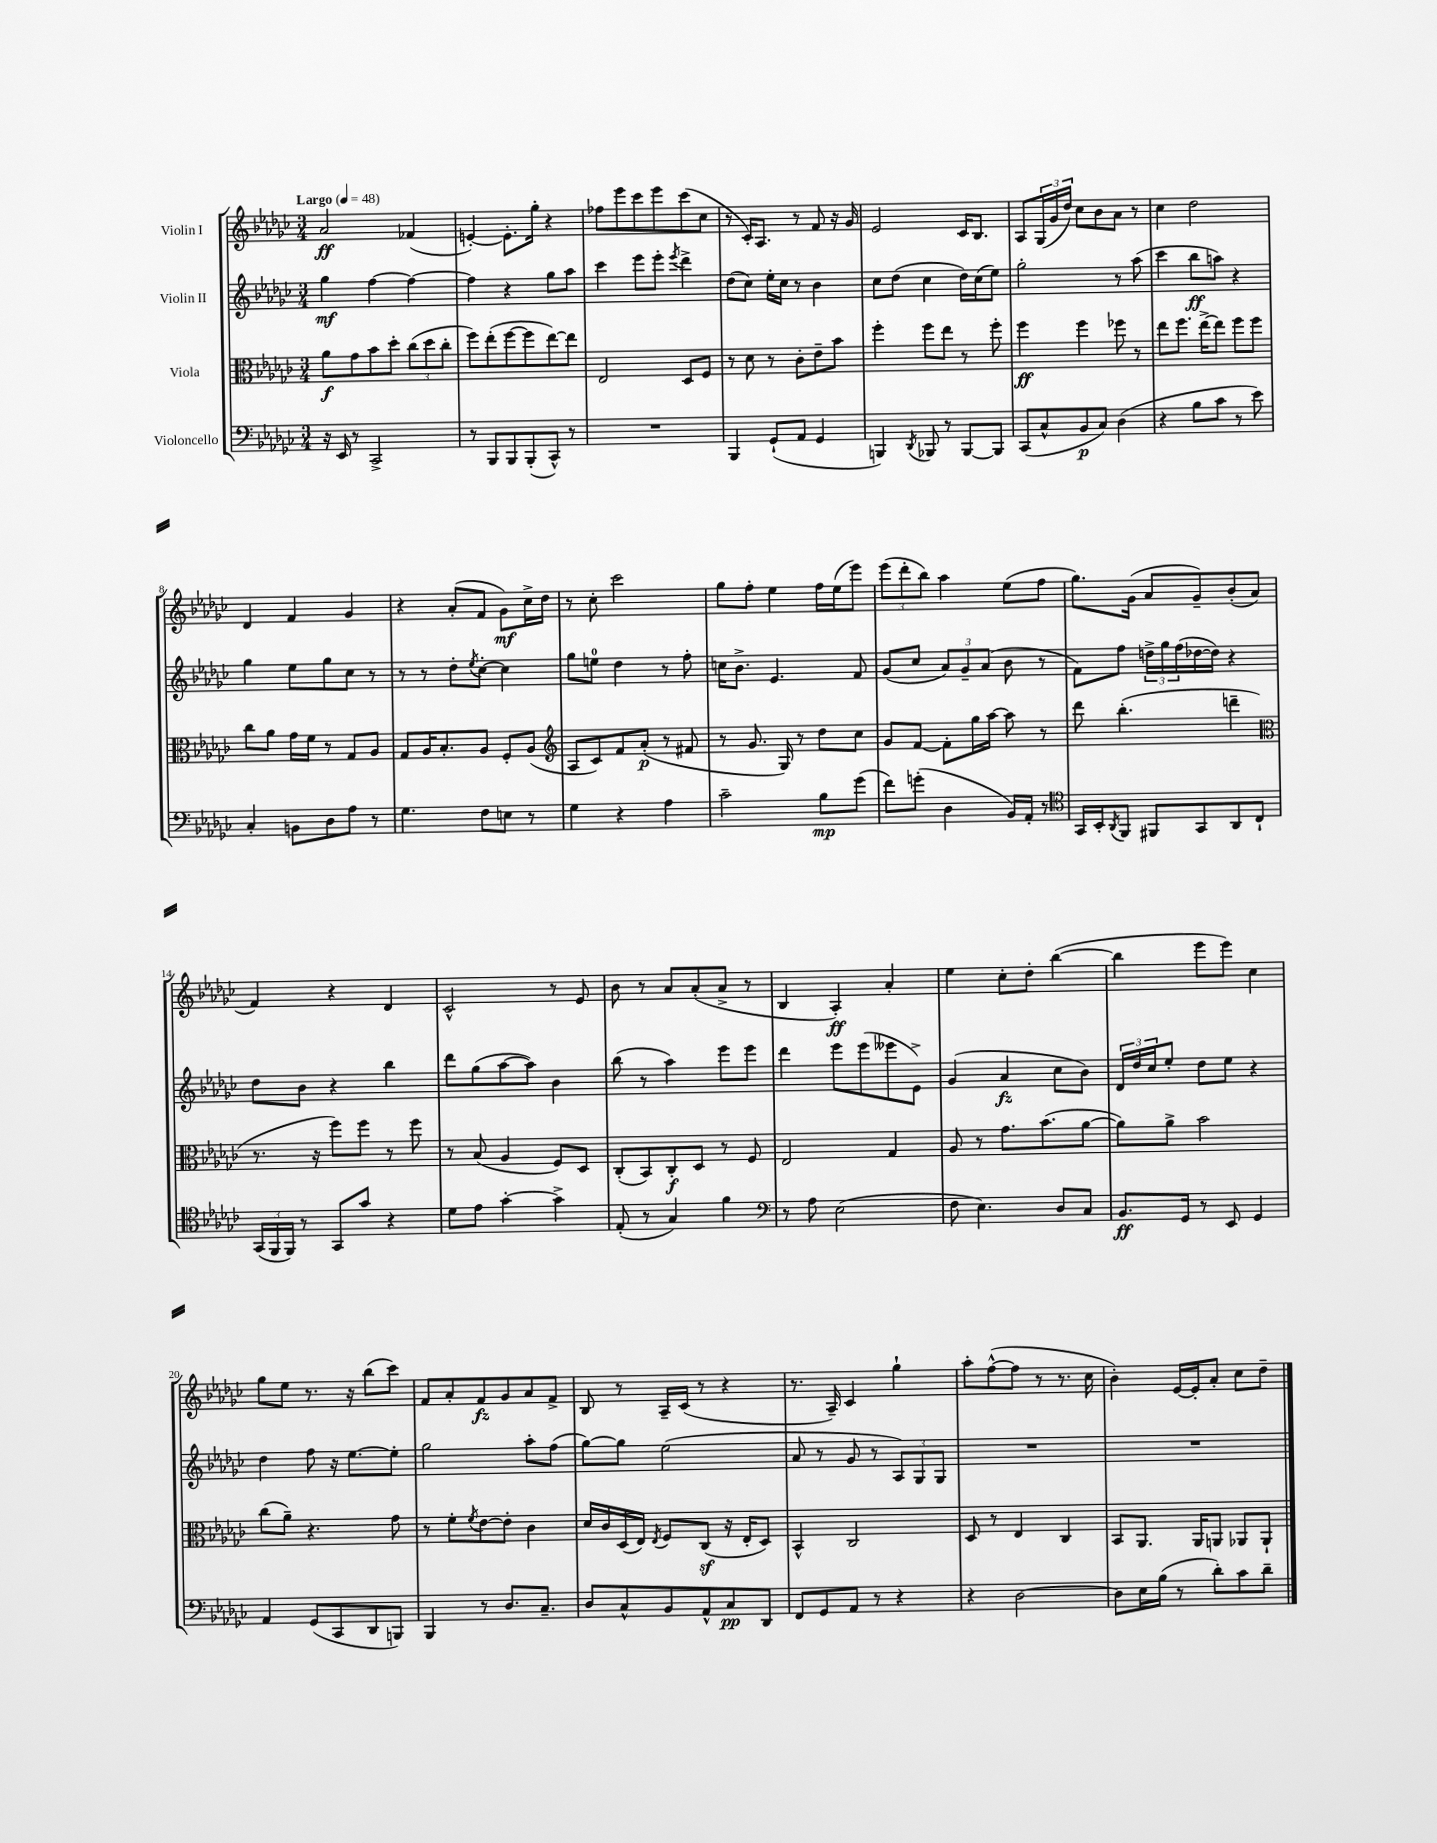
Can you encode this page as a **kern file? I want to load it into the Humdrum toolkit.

**kern	**dynam	**kern	**dynam	**kern	**dynam	**kern	**dynam
*part4	*part4	*part3	*part3	*part2	*part2	*part1	*part1
*staff4	*staff4	*staff3	*staff3	*staff2	*staff2	*staff1	*staff1
*I"Violoncello	*	*I"Viola	*	*I"Violin II	*	*I"Violin I	*
*clefF4	*	*clefC3	*	*clefG2	*	*clefG2	*
*k[b-e-a-d-g-c-]	*	*k[b-e-a-d-g-c-]	*	*k[b-e-a-d-g-c-]	*	*k[b-e-a-d-g-c-]	*
*M3/4	*	*M3/4	*	*M3/4	*	*M3/4	*
*MM48	*	*MM48	*	*MM48	*	*MM48	*
=1	=1	=1	=1	=1	=1	=1	=1
!	!	!	!	!	!	!LO:TX:a:B:t=Largo	!
16r	.	8a-\L	f	4gg-\	mf	2a-/	ff
16EE-/	.	.	.	.	.	.	.
8r	.	8g-\	.	.	.	.	.
2CC-^/	.	8b-\	.	[4ff\	.	.	.
.	.	8dd-'\J	.	.	.	.	.
.	.	(12cc-\L	.	4ff\_	.	(4f-X/	.
.	.	12dd-\	.	.	.	.	.
.	.	12cc-'\J	.	.	.	.	.
=2	=2	=2	=2	=2	=2	=2	=2
8r	.	8ff\L)	.	4ff\]	.	[4en'/)	.
8BBB-/L	.	(8ee-'\	.	.	.	.	.
8BBB-/	.	[8ff\	.	4r	.	8.e'\L]	.
(8BBB-'/	.	8ff\]	.	.	.	.	.
.	.	.	.	.	.	16gg-'\Jk	.
8CC-^^/J)	.	[8ee-\)	.	8gg-\L	.	4r	.
8r	.	8ee-\J]	.	8aa-\J	.	.	.
=3	=3	=3	=3	=3	=3	=3	=3
2.r	.	2E-/	.	4ccc-\	.	8ff-X\L	.
.	.	.	.	.	.	8eee-\	.
.	.	.	.	8eee-\L	.	8ccc-\	.
.	.	.	.	8eee-'\J	.	8eee-\	.
.	.	.	.	8qeee-/	.	.	.
.	.	8D-/L	.	4ddd-^\	.	(8ccc-\	.
.	.	8F/J	.	.	.	8cc-\J	.
=4	=4	=4	=4	=4	=4	=4	=4
4BBB-/	.	8r	.	(8dd-\L	.	8r	.
.	.	8d-\	.	8cc-\J)	.	16c-'/KL)	.
.	.	.	.	.	.	8.A-/J	.
(8GG-`/L	.	8r	.	16ee-'\LL	.	.	.
.	.	.	.	16cc-\JJ	.	.	.
8AA-/J	.	8c-'\L	.	8r	.	8r	.
4GG-/	.	8e-~\	.	4b-\	.	8f/	.
.	.	8b-\J	.	.	.	16r	.
.	.	.	.	.	.	16g-/	.
=5	=5	=5	=5	=5	=5	=5	=5
4BBBn/)	.	4ff'\	.	8cc-\L	.	2e-/	.
.	.	.	.	(8dd-\J	.	.	.
8qDD-/	.	.	.	.	.	.	.
8BBB-X/	.	8ff\L	.	4cc-\	.	.	.
8r	.	8ee-\J	.	.	.	.	.
[8BBB-/L	.	8r	.	16dd-\LL)	.	16c-/KL	.
.	.	.	.	(16cc-\J	.	8.B-/J	.
8BBB-/J]	.	8ff'\	.	8ee-\J)	.	.	.
=6	=6	=6	=6	=6	=6	=6	=6
(8CC-/L	.	4ff\	ff	2gg-'\	.	8A-/L	.
8C-^^/	.	.	.	.	.	(24G-/L	.
.	.	.	.	.	.	24g-/	.
.	.	.	.	.	.	24dd-/JJ)	.
8BB-/	p	4ff\	.	.	.	8cc-\L	.
8C-/J)	.	.	.	.	.	8b-\	.
(4D-\	.	8ff-X\	.	8r	.	8a-\J	.
.	.	8r	.	(8aa-\	.	8r	.
=7	=7	=7	=7	=7	=7	=7	=7
4r	.	8ee-\L	.	4ccc-\	.	4cc-\	.
.	.	8.ff\J	.	.	.	.	.
8B-\L	.	.	.	8bb-\L	ff	2dd-\	.
.	.	[16ee-^\KL	.	.	.	.	.
8c-\J	.	8ee-\J]	.	8aan\J)	.	.	.
8r	.	8ff\L	.	4r	.	.	.
8e-\)	.	8ff\J	.	.	.	.	.
!!LO:LB:g=z
=8	=8	=8	=8	=8	=8	=8	=8
4C-'/	.	8cc-\L	.	4gg-\	.	4d-/	.
.	.	8a-\J	.	.	.	.	.
8BBn\L	.	16g-\LL	.	8ee-\L	.	4f/	.
.	.	16f\JJ	.	.	.	.	.
8D-\	.	8r	.	8gg-\	.	.	.
8A-\J	.	8G-/L	.	8cc-\J	.	4g-/	.
8r	.	8A-/J	.	8r	.	.	.
=9	=9	=9	=9	=9	=9	=9	=9
4.G-\	.	8G-/L	.	8r	.	4r	.
.	.	16A-/K	.	8r	.	.	.
.	.	8.B-'/	.	.	.	.	.
.	.	.	.	8dd-'\L	.	(8a-'/L	.
.	.	.	.	8qee-/	.	.	.
8F\L	.	8A-/J	.	[8cc-'\J	.	8f/J	.
8En\J	.	8F'/L	.	4cc-\]	.	8g-\L)	mf
8r	.	(8A-/J	.	.	.	16cc-^\L	.
.	.	.	.	.	.	16dd-\JJ	.
=10	=10	=10	=10	=10	=10	=10	=10
*	*	*clefG2	*	*	*	*	*
4G-\	.	8A-/L	.	8gg-\L	.	8r	.
.	.	8c-/)	.	8een\J	.	8cc-'\	.
4r	.	8f/	.	4dd-\	.	2ccc-\	.
.	.	(8a-'/J	p	.	.	.	.
4A-\	.	8r	.	8r	.	.	.
.	.	8f#X/	.	8ff'\	.	.	.
=11	=11	=11	=11	=11	=11	=11	=11
2c-~\	.	8r	.	16ccn\KL	.	8gg-\L	.
.	.	.	.	8.b-^\J	.	.	.
.	.	8.g-/	.	.	.	8ff'\J	.
.	.	.	.	4.e-/	.	4ee-\	.
.	.	16G-/)	.	.	.	.	.
.	.	8r	.	.	.	.	.
8B-\L	mp	8dd-\L	.	.	.	16ff\LL	.
.	.	.	.	.	.	(16ee-\J	.
(8g-\J	.	8cc-\J	.	8f/	.	8eee-\J)	.
=12	=12	=12	=12	=12	=12	=12	=12
8f\L)	.	8g-/L	.	(8g-/L	.	(12eee-\L	.
.	.	.	.	.	.	12ddd-'\	.
(8gn'\J	.	[8f/J	.	8cc-/J	.	.	.
.	.	.	.	.	.	12bb-\J)	.
4D-\	.	8f'\L]	.	12a-/L)	.	4aa-\	.
.	.	.	.	12g-~/	.	.	.
.	.	16gg-\L	.	.	.	.	.
.	.	.	.	(12a-/J	.	.	.
.	.	[16aa-\JJ	.	.	.	.	.
16BB-/LL)	.	8aa-\]	.	8b-\	.	(8ee-\L	.
16AA-'/JJ	.	.	.	.	.	.	.
8r	.	8r	.	8r	.	8ff\J	.
=13	=13	=13	=13	=13	=13	=13	=13
*clefC4	*	*	*	*	*	*	*
16GG-/LL	.	8ddd-\	.	8f\L)	.	8.gg-\L)	.
16BB-'/J	.	.	.	.	.	.	.
8qAA-/	.	.	.	.	.	.	.
8FF/J	.	(4.bb-'\	.	8ff\J	.	.	.
.	.	.	.	.	.	(16g-\Jk	.
8FF#X/L	.	.	.	24ddn^\LL	.	8a-/L	.
.	.	.	.	24gg-\	.	.	.
.	.	.	.	(24ff\	.	.	.
8GG-/	.	.	.	[16dd-X\	.	8g-~/)	.
.	.	.	.	16dd-\JJ])	.	.	.
8AA-/	.	4dddn~\	.	4r	.	(8b-'/	.
8C-`/J	.	.	.	.	.	8a-/J	.
!!LO:LB:g=z
=14	=14	=14	=14	=14	=14	=14	=14
*	*	*clefC3	*	*	*	*	*
(24GG-/LL	.	8.r	.	8dd-\L	.	4f/)	.
24FF/	.	.	.	.	.	.	.
24FF/JJ)	.	.	.	.	.	.	.
8r	.	.	.	8b-\J	.	.	.
.	.	16r	.	.	.	.	.
8GG-/L	.	8ff\L)	.	4r	.	4r	.
8g-/J	.	8ff\J	.	.	.	.	.
4r	.	8r	.	4bb-\	.	4d-/	.
.	.	8ff\	.	.	.	.	.
=15	=15	=15	=15	=15	=15	=15	=15
8d-\L	.	8r	.	8ddd-\L	.	2c-^^/	.
8e-\J	.	(8B-/	.	(8gg-\	.	.	.
[4g-'\	.	4A-/	.	[8aa-\	.	.	.
.	.	.	.	8aa-\J])	.	.	.
4g-^\]	.	8F/L)	.	4b-\	.	8r	.
.	.	8D-/J	.	.	.	8e-/	.
=16	=16	=16	=16	=16	=16	=16	=16
(8E-'/	.	(8C-'/L	.	(8bb-\	.	8b-\	.
8r	.	8BB-/)	.	8r	.	8r	.
4G-/)	.	8C-'/	f	4aa-\)	.	8a-/L	.
.	.	8D-/J	.	.	.	(8a-'/	.
4f\	.	8r	.	8eee-\L	.	8a-^/J	.
.	.	8F/	.	8eee-\J	.	8r	.
=17	=17	=17	=17	=17	=17	=17	=17
*clefF4	*	*	*	*	*	*	*
8r	.	2E-/	.	4ddd-\	.	4B-/	.
8A-\	.	.	.	.	.	.	.
(2E-\	.	.	.	8eee-\L	.	4A-'/)	ff
.	.	.	.	(8eee-\	.	.	.
.	.	4G-/	.	8eee--X\	.	4a-'/	.
.	.	.	.	8e-^\J)	.	.	.
=18	=18	=18	=18	=18	=18	=18	=18
8F\	.	8A-/	.	(4g-/	.	4ee-\	.
4.E-\)	.	8r	.	.	.	.	.
.	.	8.g-\L	.	4a-/	fz	8cc-'\L	.
.	.	.	.	.	.	8dd-'\J	.
.	.	(8.b-\	.	.	.	.	.
8D-/L	.	.	.	8cc-\L	.	([4bb-\	.
8C-/J	.	[8a-\J	.	8b-\J)	.	.	.
=19	=19	=19	=19	=19	=19	=19	=19
8.BB-/L	ff	8a-\L])	.	24d-/LL	.	4bb-\]	.
.	.	.	.	24dd-/	.	.	.
.	.	.	.	24cc-/J	.	.	.
.	.	8a-^\J	.	8ee-'/J	.	.	.
16GG-/Jk	.	.	.	.	.	.	.
8r	.	2b-\	.	8dd-\L	.	8eee-\L	.
8EE-/	.	.	.	8ee-\J	.	8eee-\J)	.
4GG-/	.	.	.	4r	.	4cc-\	.
!!LO:LB:g=z
=20	=20	=20	=20	=20	=20	=20	=20
4AA-/	.	(8cc-\L	.	4dd-\	.	8gg-\L	.
.	.	8a-~\J)	.	.	.	8ee-\J	.
(8GG-/L	.	4.r	.	8ff\	.	8.r	.
8CC-/	.	.	.	16r	.	.	.
.	.	.	.	[8.ee-\L	.	16r	.
8DD-/	.	.	.	.	.	(8bb-\L	.
8BBBn/J)	.	8g-\	.	8ee-'\J]	.	8ccc-\J)	.
=21	=21	=21	=21	=21	=21	=21	=21
4BBB-/	.	8r	.	2gg-\	.	8f/L	.
.	.	8f'\L	.	.	.	8a-'/	.
.	.	8qf/	.	.	.	.	.
8r	.	[8e-\	.	.	.	8f/	fz
8.D-/L	.	8e-'\J]	.	.	.	8g-/	.
.	.	4c-\	.	8aa-'\L	.	8a-/	.
8.C-~/J	.	.	.	.	.	.	.
.	.	.	.	(8ff\J	.	8f^/J	.
=22	=22	=22	=22	=22	=22	=22	=22
8D-/L	.	16d-/LL	.	[8gg-\L)	.	8B-/	.
.	.	16c-/	.	.	.	.	.
8C-^^/	.	(16D-/	.	8gg-\J]	.	8r	.
.	.	16E-/JJ)	.	.	.	.	.
.	.	8qE-/	.	.	.	.	.
8BB-/	.	8F/L	.	(2ee-\	.	16A-~/LL	.
.	.	.	.	.	.	(16c-/JJ	.
8AA-^^/	.	(8C-z/J	.	.	.	8r	.
8C-/	pp	16r	.	.	.	4r	.
.	.	16E-'/KL	.	.	.	.	.
8DD-/J	.	8D-/J)	.	.	.	.	.
=23	=23	=23	=23	=23	=23	=23	=23
8FF/L	.	4BB-^^/	.	8a-/	.	8.r	.
8GG-/	.	.	.	8r	.	.	.
.	.	.	.	.	.	16A-~/)	.
8AA-/J	.	2C-/	.	8g-/	.	4c-/	.
8r	.	.	.	8r	.	.	.
4r	.	.	.	12A-/L)	.	4gg-`\	.
.	.	.	.	12G-/	.	.	.
.	.	.	.	12G-/J	.	.	.
=24	=24	=24	=24	=24	=24	=24	=24
4r	.	8D-/	.	2.r	.	8aa-'\L	.
.	.	8r	.	.	.	([8ff^^\	.
[2D-\	.	4E-/	.	.	.	8ff\J]	.
.	.	.	.	.	.	8r	.
.	.	4C-/	.	.	.	8.r	.
.	.	.	.	.	.	16cc-\	.
=25	=25	=25	=25	=25	=25	=25	=25
8D-\L]	.	8BB-/L	.	2.r	.	4b-'\)	.
16E-\L	.	8.AA-/J	.	.	.	.	.
(16B-\JJ	.	.	.	.	.	.	.
8r	.	.	.	.	.	[16e-/LL	.
.	.	16AA-/KL	.	.	.	16e-'/J]	.
8d-'\L)	.	8AAn/J	.	.	.	8a-'/J	.
8c-\	.	8AA-X/L	.	.	.	8cc-\L	.
8d-~\J	.	8AA-`/J	.	.	.	8dd-~\J	.
==	==	==	==	==	==	==	==
*-	*-	*-	*-	*-	*-	*-	*-
